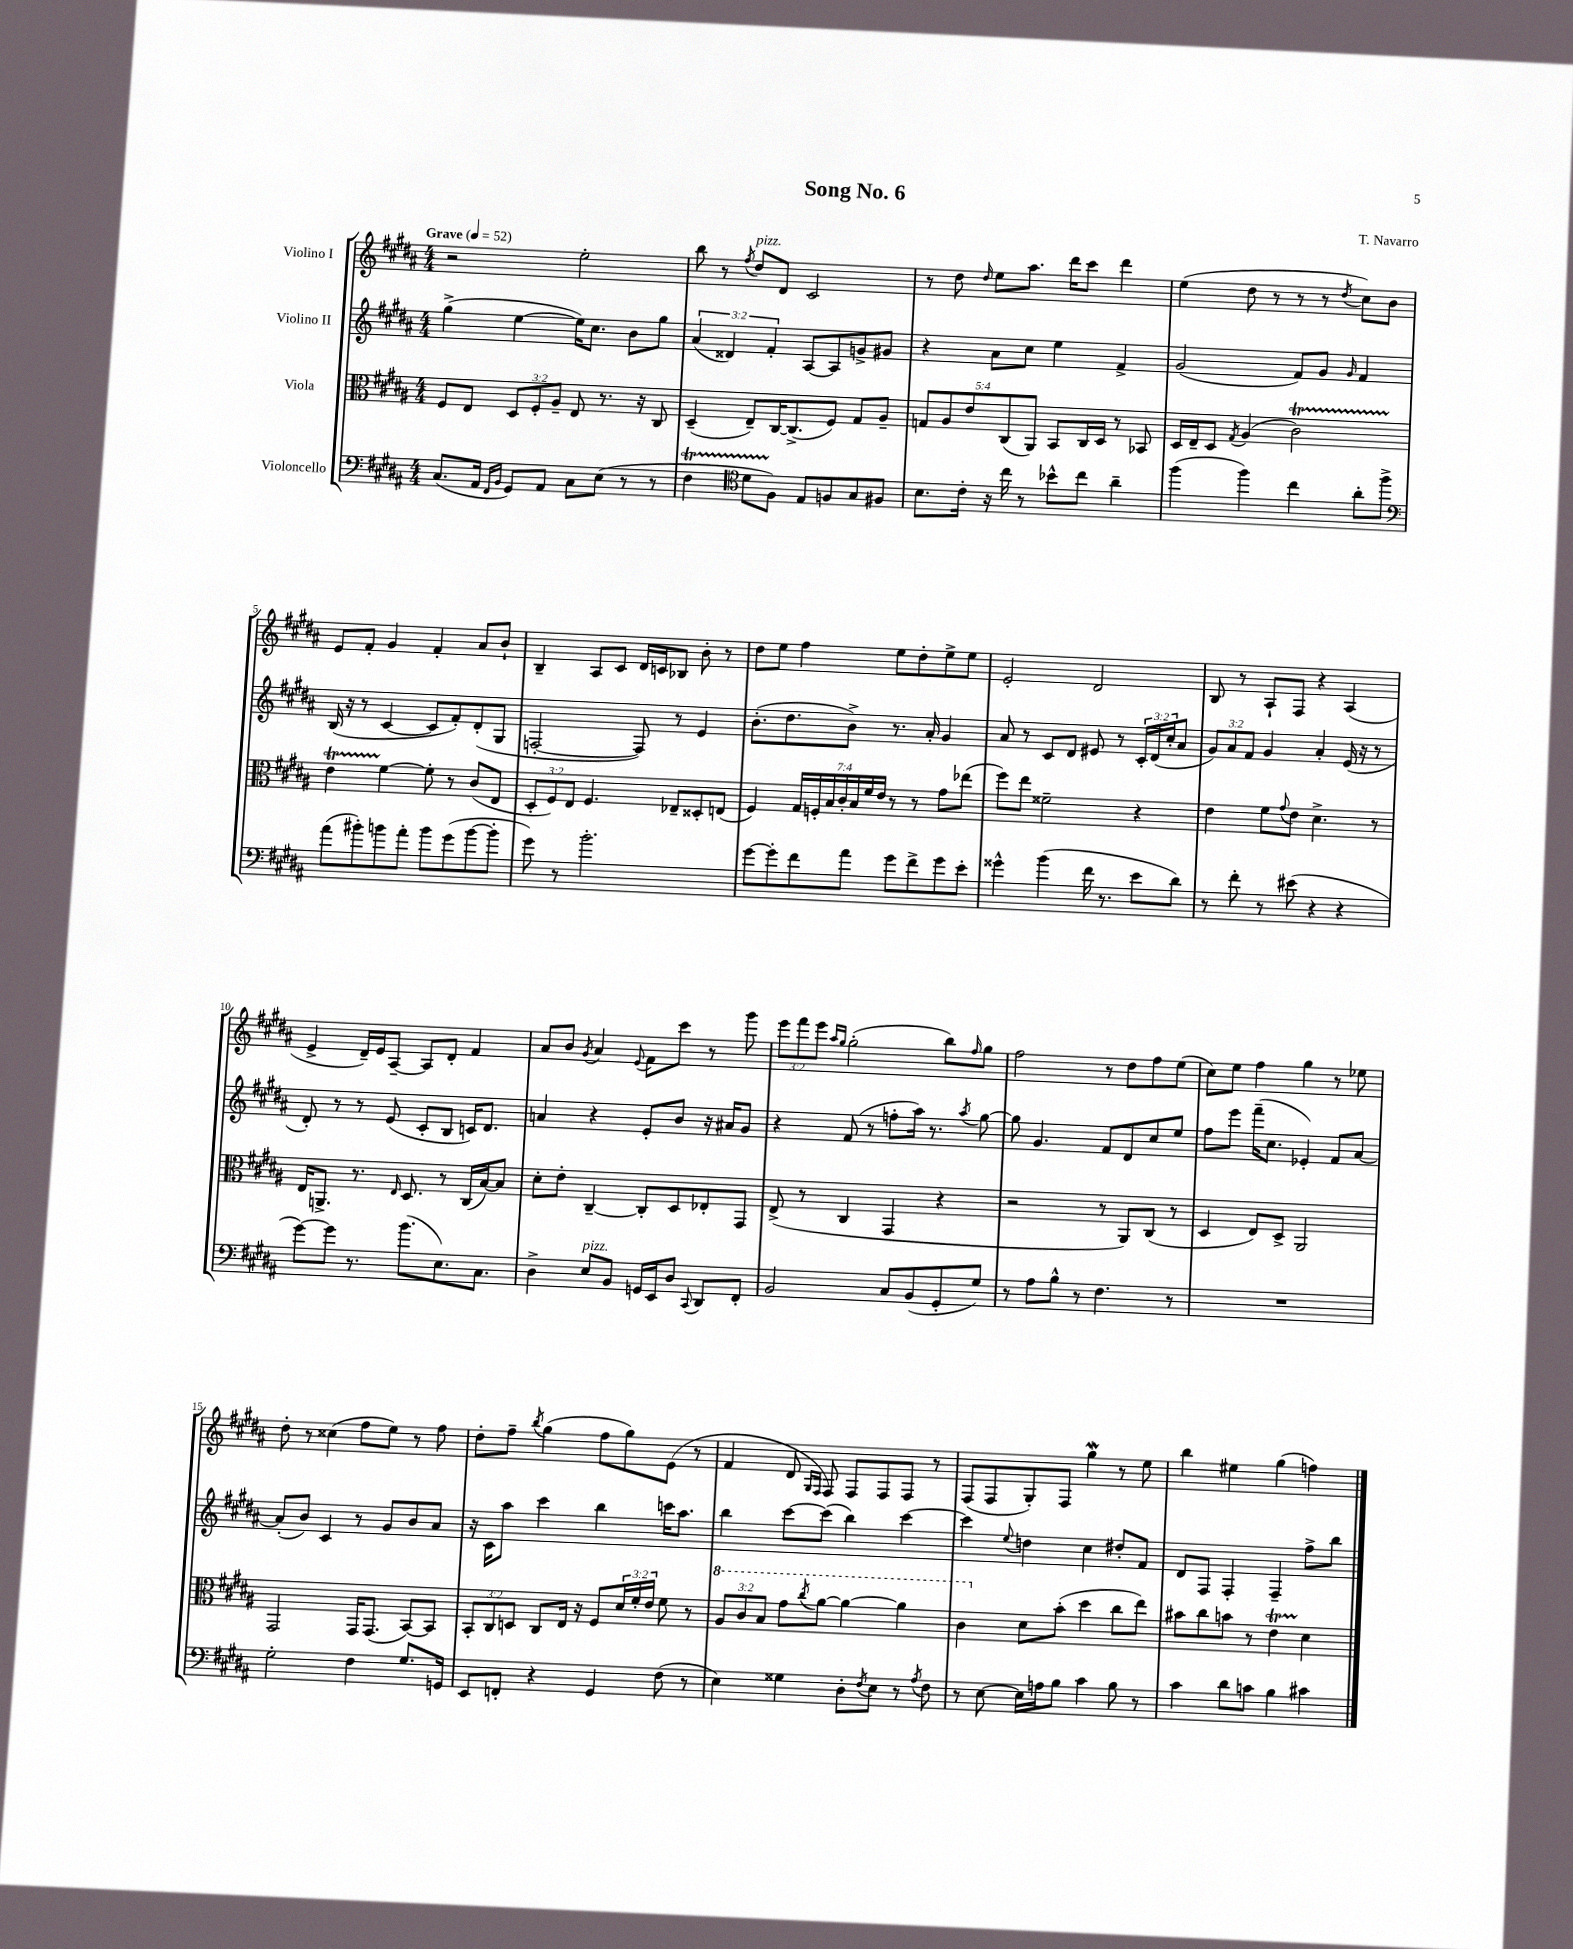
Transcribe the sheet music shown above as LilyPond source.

\header { title = "Song No. 6" composer = "T. Navarro" }
<<
\new StaffGroup <<
\new Staff = "s0" \with { instrumentName = "Violino I" } {
    \clef treble \key b \major \numericTimeSignature \time 4/4 \override Staff.TupletNumber.text = #tuplet-number::calc-fraction-text \tempo "Grave" 4 = 52
    r2 e''2-. |
    b''8 r8 \acciaccatura { fis''8 } dis''8^\markup { \italic "pizz." } dis'8 cis'2 |
    r8 dis''8 \grace { dis''16 } e''8 ais''8. dis'''16 cis'''8 dis'''4 |
    e''4( dis''8 r8 r8 r8 \acciaccatura { dis''8 } cis''8) b'8 |
    e'8 fis'8-. gis'4 fis'4-. ais'8 b'8-! |
    b4-- ais8 cis'8 dis'16 c'16 bes8 b'8-. r8 |
    dis''8 e''8 fis''4 e''8 dis''8-. e''8-> e''8 |
    e'2-. dis'2 |
    b8 r8 ais8-! fis8 r4 ais4( |
    e'4-> dis'16--) e'16 ais8~-- ais8 dis'8-. fis'4 |
    ais'8 b'8 \acciaccatura { gis'8 } ais'4 \appoggiatura { e'8 } fis'8 cis'''8 r8 gis'''8 |
    \tuplet 3/2 { e'''8 fis'''8 e'''8 } \grace { ais''16 gis''16 } gis''2-.( b''8) \grace { fis''16 } gis''8 |
    fis''2 r8 dis''8 fis''8 e''8( |
    cis''8) e''8 fis''4 gis''4 r8 ees''8 |
    dis''8-. r8 cisis''4( fis''8 e''8) r8 fis''8 |
    dis''8-. fis''8-- \acciaccatura { b''8 } gis''4( fis''8 gis''8) e'8( r8 |
    fis'4 dis'8 \grace { gis16 fis16 } fis8) fis8 fis8 fis8 r8 |
    fis8( fis8 gis8-.) fis8 gis''4\mordent r8 e''8 |
    b''4 eis''4 gis''4( f''4) \bar "|." |
}
\new Staff = "s1" \with { instrumentName = "Violino II" } {
    \clef treble \key b \major \numericTimeSignature \time 4/4 \override Staff.TupletNumber.text = #tuplet-number::calc-fraction-text
    gis''4->( e''4~ e''16) cis''8. b'8 gis''8 |
    \tuplet 3/2 { ais'4( disis'4) fis'4-. } ais8~ ais8 g'8-> gis'8 |
    r4 ais'8 cis''8 e''4 fis'4-> |
    gis'2( fis'8) gis'8 \grace { gis'16 } fis'4 |
    b16( r16 r8 cis'4~ cis'8 fis'8-.) dis'8-.( gis8 |
    f2~-. f8) r8 e'4 |
    b'8.-.( dis''8. b'8->) r8. ais'16-. gis'4 |
    ais'8 r8 cis'8 dis'8 eis'8 r8 \tuplet 3/2 { cis'16-. dis'16( cis''16-. } ais'8 |
    \tuplet 3/2 { gis'8) ais'8 fis'8 } gis'4 ais'4-. e'16( r16 r8 |
    dis'8-.) r8 r8 e'8( cis'8-. b8 c'16) dis'8. |
    a'4 r4 e'8-. b'8 r16 ais'16 gis'8 |
    r4 fis'8( r8 f''8-. ais''16) r8. \acciaccatura { ais''8 } gis''8~ |
    gis''8 gis'4. fis'8 dis'8 cis''8 e''8 |
    fis''8 e'''8 fis'''16--( cis''8. ees'4-.) fis'8 ais'8~ |
    ais'8-.( b'8) cis'4 r8 gis'8 b'8 ais'8 |
    r16 cis'16 ais''8 cis'''4 b''4 c'''16 ais''8. |
    b''4 cis'''8~ cis'''8( b''4) cis'''4~ |
    cis'''4 \appoggiatura { e''8 } d''4 cis''4 dis''8-. fis'8 |
    dis'8 fis8 fis4-. fis4-- fis''8-> b''8 \bar "|." |
}
\new Staff = "s2" \with { instrumentName = "Viola" } {
    \clef alto \key b \major \numericTimeSignature \time 4/4 \override Staff.TupletNumber.text = #tuplet-number::calc-fraction-text
    fis8 e8 \tuplet 3/2 { dis8 fis8-. ais8-- } e8 r8. r16 cis8 |
    dis4--( e8--) cis16~ cis8.->( fis8) gis8 ais8-- |
    \tuplet 5/4 { g8 ais8 e'8 cis8( ais,8) } b,8 cis16 dis16 r8 bes,8 |
    dis16 e16-- dis8 \acciaccatura { gis8 } ais4( cis'2\startTrillSpan) |
    e'4 fis'4~\stopTrillSpan fis'8-. r8 cis'8( e8 |
    \tuplet 3/2 { dis8-. fis8) e8 } fis4. ees8-- disis8-. e8( |
    fis4) \tuplet 7/4 { gis16 f16-. b16 cis'16-. b16 fis'16 e'16 } r8 r8 gis'8 ees''8( |
    fis''8) e''8 fisis'2-- r4 |
    e'4 fis'8 \appoggiatura { gis'8 } e'8 dis'4.-> r8 |
    e16 a,8.-> r8. \grace { e16 } dis8. r8 cis16( b16~) b8 |
    dis'8-. e'8-. cis4~-- cis8-. dis8 ees8-. gis,8 |
    e8->( r8 cis4 gis,4 r4 |
    r2 r8 ais,8) cis8( r8 |
    dis4 e8) dis8-> ais,2 |
    gis,2 gis,16 gis,8.( b,8~) b,8 |
    \tuplet 3/2 { b,8-. cis8 d8 } cis8 e16 r16 fis8 \tuplet 3/2 { dis'16 fis'16-. e'16 } fis'8 r8 |
    \tuplet 3/2 { \ottava #1 ais'8 cis''8 b'8 } gis''8 \acciaccatura { cis'''8 } ais''8~ ais''4~ ais''4 |
    cis''4 \ottava #0 dis'8 b'8-.( dis''4 cis''8 e''8) |
    bis'8 cis''8 b'8 r8 e'4\startTrillSpan dis'4\stopTrillSpan \bar "|." |
}
\new Staff = "s3" \with { instrumentName = "Violoncello" } {
    \clef bass \key b \major \numericTimeSignature \time 4/4
    cis8.( ais,16 \grace { fis,16 b,16 } gis,8) ais,8 cis8 e8( r8 r8 |
    fis4\startTrillSpan \clef tenor dis'8 fis8\stopTrillSpan) e8 f8 gis8 fis8 |
    b8. cis'16-. r16 cis''16 r8 bes'8-^ cis''8 ais'4-- |
    fis''4( fis''4) cis''4 ais'8-. fis''8-> |
    \clef bass ais'8( bis'8-.) b'8 ais'8-. b'8 gis'8( b'8~ b'8-. |
    gis'8) r8 b'2.-. |
    gis'8~ gis'8-. fis'8 ais'8 gis'8 fis'8-> gis'8 e'8-. |
    gisis'4-^ b'4( fis'16 r8. e'8 dis'8) |
    r8 fis'8-. r8 eis'8( r4 r4 |
    gis'8~) gis'8 r8. b'8.( e8.) cis8. |
    dis4-> e8^\markup { \italic "pizz." } b,8 g,16 e,16 dis8 \appoggiatura { cis,8 } dis,8 fis,8-. |
    b,2 cis8 b,8( gis,8-. gis8) |
    r8 ais8 b8-^ r8 fis4. r8 |
    R1 |
    gis2-. fis4 gis8. g,16 |
    e,8 f,8-. r4 gis,4 fis8( r8 |
    e4) gisis4 dis8-. \acciaccatura { fis8 } e8 r8 \acciaccatura { ais8 } fis8 |
    r8 e8~ e16 a16 b8 cis'4 b8 r8 |
    cis'4 dis'8 c'8 b4 cis'4 \bar "|." |
}
>>
>>
